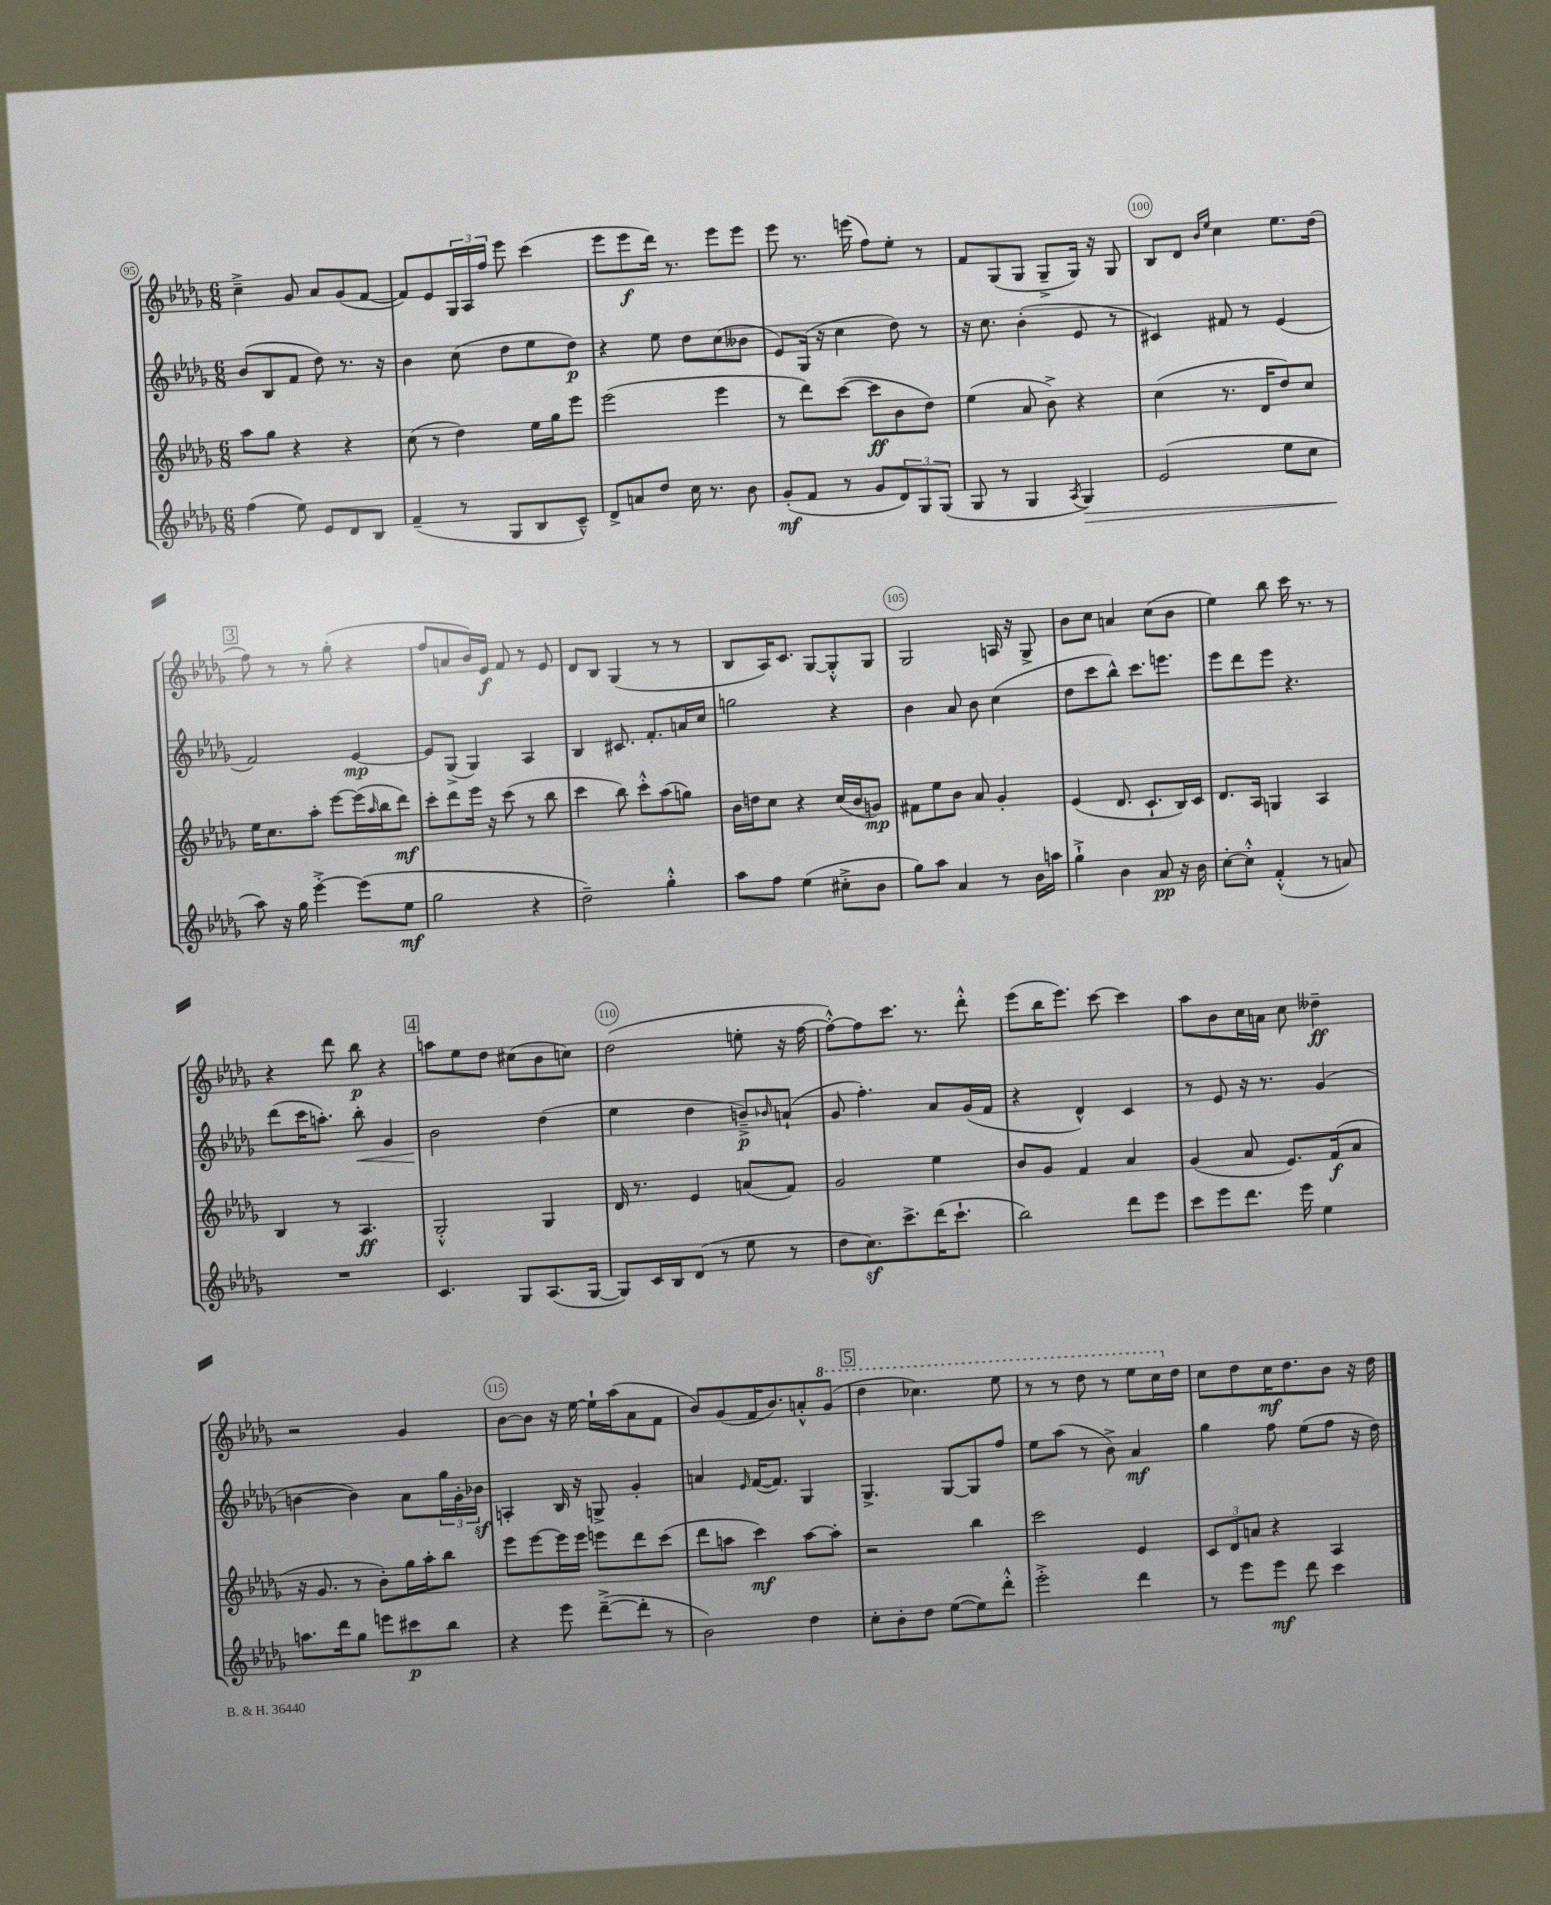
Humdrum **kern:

**kern	**dynam	**kern	**dynam	**kern	**dynam	**kern	**dynam
*part4	*part4	*part3	*part3	*part2	*part2	*part1	*part1
*staff4	*staff4	*staff3	*staff3	*staff2	*staff2	*staff1	*staff1
*clefG2	*	*clefG2	*	*clefG2	*	*clefG2	*
*k[b-e-a-d-g-]	*	*k[b-e-a-d-g-]	*	*k[b-e-a-d-g-]	*	*k[b-e-a-d-g-]	*
*M6/8	*	*M6/8	*	*M6/8	*	*M6/8	*
=95	=95	=95	=95	=95	=95	=95	=95
(4ff\	.	8aa-\L	.	(8b-/L	.	4cc~^\	.
.	.	8gg-\J	.	8B-/	.	.	.
8ee-\)	.	4r	.	8f/J	.	8g-/	.
8e-/L	.	.	.	8dd-\)	.	8a-/L	.
8d-/	.	4r	.	8.r	.	(8g-/	.
8B-/J	.	.	.	.	.	[8f/J	.
.	.	.	.	16r	.	.	.
=96	=96	=96	=96	=96	=96	=96	=96
(4f~/	.	(8cc\	.	4b-\	.	8f/L])	.
.	.	8r	.	.	.	8e-/	.
8r	.	4dd-\)	.	(8cc\	.	24G-/L	.
.	.	.	.	.	.	24A-/	.
.	.	.	.	.	.	24ff/JJ	.
8G-/L	.	.	.	8dd-\L	.	8eee-\	.
8B-/	.	16ee-\LL	.	8ee-\	.	(4ccc\	.
.	.	16gg-\J	.	.	.	.	.
8c~^^/J)	.	8eee-\J	.	8dd-\J)	p	.	.
=97	=97	=97	=97	=97	=97	=97	=97
8d-^/L	.	(2eee-\	.	4r	.	8eee-\L	.
8an/	.	.	.	.	.	8eee-\	f
8dd-/J	.	.	.	8ee-\	.	16ddd-\Jk)	.
.	.	.	.	.	.	8.r	.
16cc\	.	.	.	8dd-\L	.	.	.
8.r	.	.	.	.	.	.	.
.	.	4eee-\	.	(8cc\	.	8eee-\L	.
8b-\	.	.	.	8b--X\J	.	8eee-\J	.
=98	=98	=98	=98	=98	=98	=98	=98
(8g-'/L	mf	8r	.	8e-/L)	.	8eee-\	.
8f/J	.	8ddd-\L)	.	(16G-/Jk	.	8.r	.
.	.	.	.	16r	.	.	.
8r	.	([8ccc\J	.	4cc\	.	.	.
.	.	.	.	.	.	(16eeen\	.
8g-/L	.	8ccc\L]	ff	.	.	8ff\L)	.
12d-/)	.	8b-\	.	8dd-\)	.	8ee-'\J	.
12G-/	.	.	.	.	.	.	.
.	.	8dd-\J)	.	8r	.	8r	.
(12G-/J	.	.	.	.	.	.	.
=99	=99	=99	=99	=99	=99	=99	=99
8G-/	.	(4ee-\	.	16r	.	8f/L	.
.	.	.	.	8.cc\	.	.	.
8r	.	.	.	.	.	(8G-/	.
4G-/	.	8a-/	.	(4b-'\	.	8G-/J	.
.	.	8b-^\)	.	.	.	8G-~^/L	.
8qA-/	.	.	.	.	.	.	.
!	!LO:HP:b	!	!	!	!	!	!
4G-/)	>	4r	.	8e-/	.	16G-/Jk)	.
.	.	.	.	.	.	16r	.
.	.	.	.	8r	.	8G-/	.
=100	=100	=100	=100	=100	=100	=100	=100
(2e-/	.	(4cc\	.	4c#X/)	.	8B-/L	.
.	.	.	.	.	.	8d-/J	.
.	.	.	.	.	.	16qqb-/LL	.
.	.	.	.	.	.	16qqee-/JJ	.
.	.	8.r	.	8f#X/	.	4cc\	.
.	.	.	.	8r	.	.	.
.	.	16d-/KL	.	.	.	.	.
8ee-\L	.	8dd-/)	.	(4e-/	.	8.ee-\L	.
8cc\J	.	8cc/J	.	.	.	.	.
.	.	.	.	.	.	(16dd-\Jk	.
!!LO:LB:g=z
!!LO:REH:place=s1:t=3
=101	=101	=101	=101	=101	=101	=101	=101
8aa-\)	.	16ee-\KL	.	2f/)	.	8ff\)	.
.	.	8.cc\	.	.	.	.	.
16r	]	.	.	.	.	8r	.
16gg-\	.	.	.	.	.	.	.
[4eee-'^\	.	8aa-'\J	.	.	.	8r	.
.	.	[8eee-\L	.	.	.	(8gg-'\	.
(8eee-\L]	.	(16eee-\L]	.	[4e-/	mp	4r	.
.	.	16qqaa-/	.	.	.	.	.
.	.	16bb-\J	.	.	.	.	.
8ee-\J	mf	8ddd-\J)	mf	.	.	.	.
=102	=102	=102	=102	=102	=102	=102	=102
2gg-\	.	8ccc'\L	.	8e-/L]	.	8ff/L	.
.	.	8ddd-\	.	(8G-^/J	.	8an/	.
.	.	16eee-\Jk	.	4G-/)	.	16b-/L)	.
.	.	16r	.	.	.	16e-/JJ	f
.	.	(8ccc\	.	.	.	8f/	.
4r	.	8r	.	4A-/	.	8r	.
.	.	8bb-\	.	.	.	8e-/	.
=103	=103	=103	=103	=103	=103	=103	=103
2dd-~\)	.	4ccc\	.	4B-/	.	8d-/L	.
.	.	.	.	.	.	8B-/J	.
.	.	8bb-\)	.	8.c#X/	.	(4G-/	.
.	.	8ccc'^^\L	.	.	.	.	.
.	.	.	.	8.f'/L	.	.	.
4gg-'^^\	.	(8aa-\	.	.	.	8r	.
.	.	8ggn\J)	.	16an/L	.	8r	.
.	.	.	.	16cc/JJ	.	.	.
=104	=104	=104	=104	=104	=104	=104	=104
8aa-\L	.	16b-\LL	.	2ggn\	.	8B-/L	.
.	.	16ddn\J	.	.	.	.	.
8ff\J	.	8cc\J	.	.	.	16A-/K)	.
.	.	.	.	.	.	8.c/J	.
(4ee-\	.	4r	.	.	.	.	.
.	.	.	.	.	.	[8G-/L	.
8cc#X'^\L	.	(16cc/LL	.	4r	.	8G-'^^/]	.
.	.	16b-/J	.	.	.	.	.
8b-\J	.	8gn/J)	mp	.	.	8G-/J	.
=105	=105	=105	=105	=105	=105	=105	=105
8gg-\L)	.	8f#X\L	.	4b-\	.	2G-/	.
8aa-\J	.	8ee-\	.	.	.	.	.
4a-/	.	8b-\J	.	8a-/	.	.	.
.	.	8a-/	.	8b-\	.	.	.
8r	.	4g-'/	.	(4cc\	.	16An/	.
.	.	.	.	.	.	16r	.
16b-\LL	.	.	.	.	.	8G-^/	.
16aan\JJ	.	.	.	.	.	.	.
=106	=106	=106	=106	=106	=106	=106	=106
4gg-`^\	.	(4e-/	.	8dd-\L	.	8b-\L	.
.	.	.	.	8ccc\	.	8cc\J	.
4b-\	.	8.d-/	.	8bb-^^\J)	.	4an/	.
.	.	.	.	8.ccc\L	.	.	.
.	.	8.c`/L	.	.	.	.	.
8a-/	pp	.	.	.	.	(8cc\L	.
.	.	.	.	8.eeen\J	.	.	.
16r	.	16B-/L)	.	.	.	8b-\J	.
16b-\	.	16c/JJ	.	.	.	.	.
=107	=107	=107	=107	=107	=107	=107	=107
[8cc'\L	.	8.d-/L	.	8eee-\L	.	4ee-\)	.
8cc'^^\J]	.	.	.	8ddd-\	.	.	.
.	.	16A-/Jk	.	.	.	.	.
(4f'^^/	.	4Gn/	.	8eee-\J	.	8bb-\	.
.	.	.	.	4.r	.	16ccc\	.
.	.	.	.	.	.	8.r	.
8r	.	4A-/	.	.	.	.	.
8an/)	.	.	.	.	.	8r	.
!!LO:LB:g=z
=108	=108	=108	=108	=108	=108	=108	=108
2.r	.	4B-/	.	(8ddd-\L	.	4r	.
.	.	.	.	16ccc\K	.	.	.
.	.	.	.	8.aan'\J)	.	.	.
.	.	8r	.	.	.	8ddd-\	.
!	!	!	!	!	!LO:HP:b	!	!
.	.	4.A-/	ff	8bb-'\	<	8bb-\	p
.	.	.	.	4g-/	.	4r	.
!!LO:REH:place=s1:t=4
=109	=109	=109	=109	=109	=109	=109	=109
4.c/	.	2G-'^^/	.	2b-\	.	8aan\L	.
.	.	.	.	.	.	8ee-\	.
.	.	.	.	.	.	8dd-\J	.
8G-/L	.	.	.	.	.	(8cc#X\L	.
(8.A-/	.	4G-/	.	(4dd-\	[	8b-\	.
.	.	.	.	.	.	8ccn\J)	.
[16G-/Jk	.	.	.	.	.	.	.
=110	=110	=110	=110	=110	=110	=110	=110
8G-/L])	.	16d-/	.	4ee-\	.	(2dd-\	.
.	.	8.r	.	.	.	.	.
16c/L	.	.	.	.	.	.	.
16B-/J	.	.	.	.	.	.	.
(8d-/J	.	4e-/	.	4dd-\	.	.	.
8r	.	.	.	.	.	.	.
8ee-\	.	(8an/L	.	8bn~^/L)	p	8een'\	.
.	.	.	.	16qqb-X/	.	.	.
8r	.	8f/J)	.	(8an`/J	.	16r	.
.	.	.	.	.	.	[16ff\	.
=111	=111	=111	=111	=111	=111	=111	=111
8dd-\L	.	2g-/	.	8g-/	.	8ff'^^\L_)	.
8.ccz\)	.	.	.	4.ff'\)	.	8ff\]	.
.	.	.	.	.	.	8.ccc\J	.
8.ccc^\	.	.	.	.	.	.	.
.	.	.	.	.	.	8.r	.
(16ddd-\K	.	4ee-\	.	8a-/L	.	.	.
8.ccc`\J	.	.	.	.	.	.	.
.	.	.	.	(16g-/L	.	8ddd-'^^\	.
.	.	.	.	16f/JJ	.	.	.
=112	=112	=112	=112	=112	=112	=112	=112
2bb-\)	.	8b-/L	.	4r	.	(8eee-\L	.
.	.	8g-/J	.	.	.	16bb-\K	.
.	.	.	.	.	.	8.eee-\J)	.
.	.	4f/	.	4d-^^/)	.	.	.
.	.	.	.	.	.	[8ccc\	.
8ddd-\L	.	4a-/	.	4c/	.	4ccc\]	.
8eee-\J	.	.	.	.	.	.	.
=113	=113	=113	=113	=113	=113	=113	=113
8ccc\L	.	(4g-/	.	8r	.	8aa-\L	.
8eee-\	.	.	.	8e-/	.	8b-\	.
8.ddd-\J	.	8a-/	.	16r	.	16cc\L	.
.	.	.	.	8.r	.	16an\JJ	.
.	.	8.e-/L)	.	.	.	8cc\	.
16eee-\	.	.	.	.	.	.	.
4ee-\	.	.	.	(4g-/	.	4dd--X~\	ff
.	.	(16f/k	f	.	.	.	.
.	.	8a-/J	.	.	.	.	.
!!LO:LB:g=z
=114	=114	=114	=114	=114	=114	=114	=114
8.aan\L	.	16r	.	[4bn\	.	2r	.
.	.	8.g-/	.	.	.	.	.
16ddd-\k	.	.	.	.	.	.	.
8gg-\J	.	8r	.	4b\])	.	.	.
8eeen\L	.	8b-'\L)	.	.	.	.	.
8ccc#X\	p	16gg-\L	.	8a-\L	.	4g-/	.
.	.	16aa-'\J	.	.	.	.	.
8bb-\J	.	8bb-\J	.	24gg-\L	.	.	.
.	.	.	.	24g-'\	.	.	.
.	.	.	.	24b-Xz\JJ	.	.	.
=115	=115	=115	=115	=115	=115	=115	=115
4r	.	8eee-\L	.	4An'/	.	[8b-\L	.
.	.	[8eee-\	.	.	.	8b-\J]	.
8eee-\	.	16eee-\L]	.	16B-/	.	16r	.
.	.	16eee-\JJ	.	16r	.	[16ee-\	.
([8ddd-~^\L	.	8eeen\L	.	8Gn^/	.	16ee-`\LL]	.
.	.	.	.	.	.	(16aa-\J	.
8ddd-'\J]	.	8ddd-\	.	4g-'/	.	8a-\	.
8r	.	(8ccc\J	.	.	.	8f\J	.
=116	=116	=116	=116	=116	=116	=116	=116
2b-\)	.	8ddd-\L	.	4an/	.	8b-/L)	.
.	.	8aan\J	.	.	.	(8g-/	.
.	.	.	.	16qqe-/	.	.	.
.	.	4ccc\)	mf	([16f/KL	.	16f/K	.
.	.	.	.	8.f/J])	.	8.b-/)	.
4dd-\	.	[8aa\L	.	4G-/	.	8an'^^/	.
*	*	*	*	*	*	*8va	*
.	.	8aa'\J]	.	.	.	(8gg-/J	.
!!LO:REH:place=s1:t=5
=117	=117	=117	=117	=117	=117	=117	=117
8cc'\L	.	2r	.	4.G-^/	.	4ddd-\	.
8b-'\	.	.	.	.	.	.	.
8dd-\J	.	.	.	.	.	4.ccc-X\)	.
([8ee-\L	.	.	.	[8G-/L	.	.	.
8ee-\])	.	4bb-\	.	8G-/]	.	.	.
8ddd-'^^\J	.	.	.	8ff/J	.	8eee-\	.
=118	=118	=118	=118	=118	=118	=118	=118
2eee-'^\	.	2ccc\	.	8ee-\L	.	8r	.
.	.	.	.	(8aa-\J	.	8r	.
.	.	.	.	8r	.	8ddd-\	.
.	.	.	.	8b-^\)	.	8r	.
4ddd-\	.	4e-/	.	4a-/	mf	8eee-\L	.
.	.	.	.	.	.	16ccc\L	.
*	*	*	*	*	*	*X8va	*
.	.	.	.	.	.	16dd-\JJ	.
=119	=119	=119	=119	=119	=119	=119	=119
8r	.	12c/L	.	4gg-\	.	8cc\L	.
.	.	12d-/	.	.	.	.	.
8eee-\L	.	.	.	.	.	8dd-\	.
.	.	12an/J	.	.	.	.	.
8eee-\J	mf	4r	.	8ff\	.	16cc\K	mf
.	.	.	.	.	.	8.dd-\	.
8ddd-\	.	.	.	(8ee-\L	.	.	.
4ccc\	.	4A-/	.	8ff\J	.	8b-\J	.
.	.	.	.	16r	.	16r	.
.	.	.	.	16dd-\)	.	16dd-\	.
==	==	==	==	==	==	==	==
*-	*-	*-	*-	*-	*-	*-	*-
